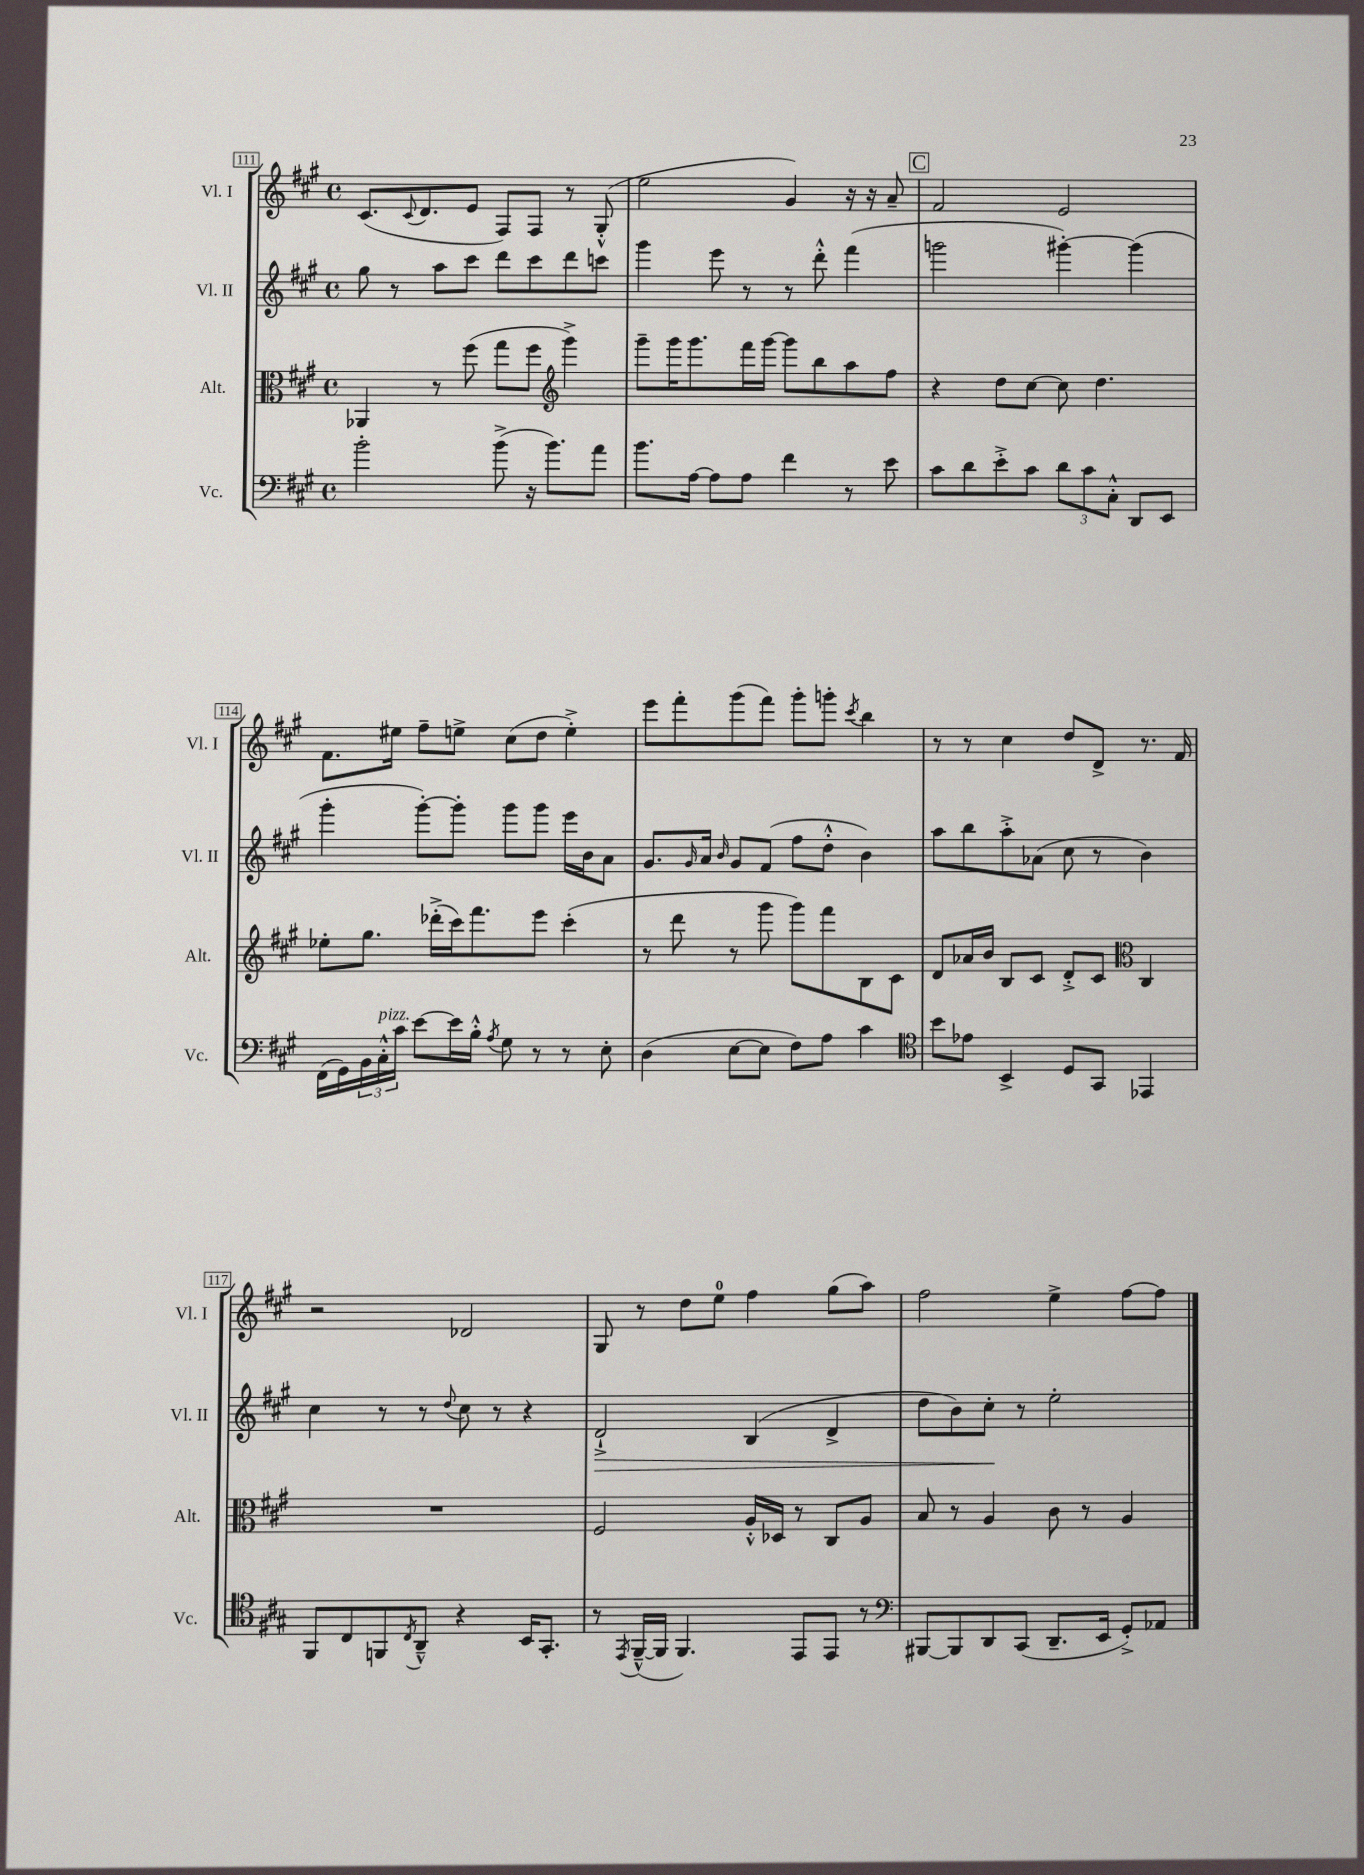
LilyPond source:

<<
\new StaffGroup <<
\new Staff = "s0" \with { instrumentName = "Vl. I" shortInstrumentName = "Vl. I" } {
    \clef treble \key a \major \defaultTimeSignature \time 4/4
    cis'8.( \appoggiatura { cis'8 } d'8. e'8 fis8) fis8 r8 gis8-.-^( |
    e''2 gis'4) r16 r16 a'8-- |
    \mark \markup { \box "C" } fis'2 e'2 |
    fis'8. eis''16 fis''8-- e''8-> cis''8( d''8 e''4-.->) |
    e'''8 fis'''8-. gis'''8( fis'''8) gis'''8-. g'''8-. \acciaccatura { cis'''8 } b''4 |
    r8 r8 cis''4 d''8 d'8-> r8. fis'16 |
    r2 des'2 |
    gis8 r8 d''8 e''8-0 fis''4 gis''8( a''8) |
    fis''2 e''4-> fis''8~ fis''8 \bar "|." |
}
\new Staff = "s1" \with { instrumentName = "Vl. II" shortInstrumentName = "Vl. II" } {
    \clef treble \key a \major \defaultTimeSignature \time 4/4
    gis''8 r8 a''8 cis'''8 d'''8 cis'''8 d'''8 c'''8 |
    gis'''4 e'''8 r8 r8 d'''8-.-^ fis'''4( |
    \mark \markup { \box "C" } g'''2 gis'''4~-.) gis'''4( |
    gis'''4-. gis'''8~-.) gis'''8-. gis'''8 gis'''8 e'''16 b'16 a'8 |
    gis'8. \grace { gis'16 } a'16 \grace { b'16 } gis'8 fis'8( fis''8 d''8-.-^ b'4) |
    a''8 b''8 a''8-.-> aes'8( cis''8 r8 b'4) |
    cis''4 r8 r8 \appoggiatura { d''8 } cis''8 r8 r4 |
    d'2-!->\> b4( d'4-> |
    d''8 b'8) cis''8-.\! r8 e''2-. \bar "|." |
}
\new Staff = "s2" \with { instrumentName = "Alt." shortInstrumentName = "Alt." } {
    \clef alto \key a \major \defaultTimeSignature \time 4/4
    aes,4 r8 fis''8( gis''8 fis''8 \clef treble gis'''4->) |
    gis'''8-- gis'''16 gis'''8. fis'''16 gis'''16~ gis'''8 b''8 a''8 fis''8 |
    \mark \markup { \box "C" } r4 d''8 cis''8~ cis''8 d''4. |
    ees''8-. gis''8. des'''16-.->( cis'''16) fis'''8. e'''8 cis'''4-.( |
    r8 d'''8 r8 gis'''8 gis'''8) fis'''8 b8 cis'8 |
    d'8 aes'16 b'16 b8 cis'8 d'8-.-> cis'8 \clef alto cis4 |
    R1 |
    fis2 a16-.-^ des16 r8 cis8 a8 |
    b8 r8 a4 cis'8 r8 a4 \bar "|." |
}
\new Staff = "s3" \with { instrumentName = "Vc." shortInstrumentName = "Vc." } {
    \clef bass \key a \major \defaultTimeSignature \time 4/4
    b'2-. b'8->( r16 b'8.) a'8 |
    b'8. a16~ a8 a8 fis'4 r8 e'8 |
    \mark \markup { \box "C" } cis'8 d'8 e'8-.-> cis'8 \tuplet 3/2 { d'8 cis'8 cis8-.-^ } d,8 e,8 |
    fis,16( gis,16) \tuplet 3/2 { b,16 cis16-.-^^\markup { \italic "pizz." } cis'16 } e'8~ e'16 b16-.-^ \acciaccatura { a8 } gis8 r8 r8 e8-. |
    d4( e8~ e8 fis8) a8 cis'4 |
    \clef tenor b'8 ees'8 b,4-> d8 gis,8 ees,4 |
    fis,8 cis8 f,8 \acciaccatura { cis8 } a,8---^ r4 b,16 gis,8.-. |
    r8 \acciaccatura { e,8 } fis,16~---^( fis,16 fis,4.) e,8 e,8 r8 |
    \clef bass bis,,8~ bis,,8 d,8 cis,8( d,8.-- e,16 gis,8-.->) aes,8 \bar "|." |
}
>>
>>
\layout { \context { \Score currentBarNumber = #111 \override BarNumber.stencil = #(make-stencil-boxer 0.1 0.3 ly:text-interface::print) } }
